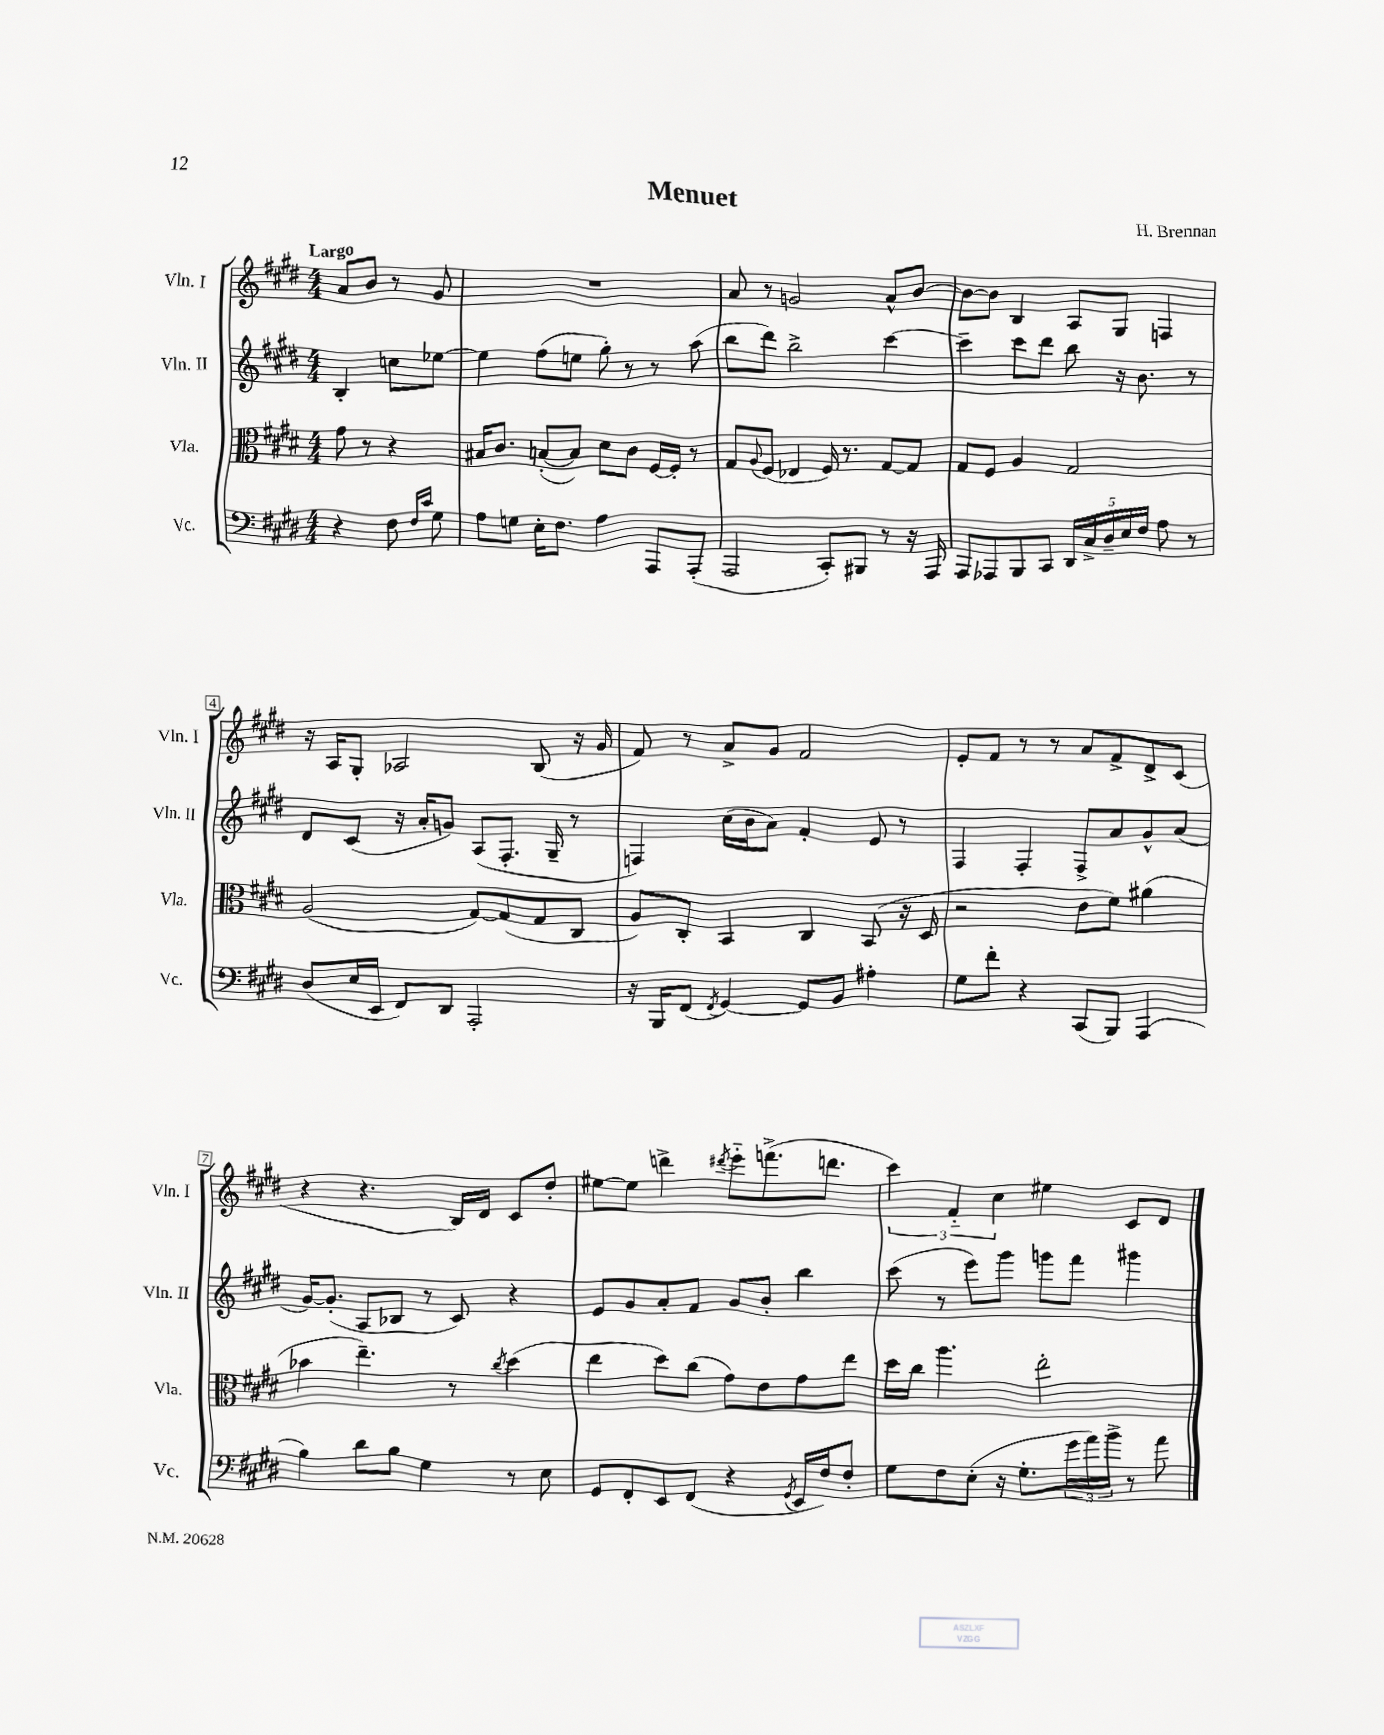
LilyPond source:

\header { title = "Menuet" composer = "H. Brennan" }
<<
\new StaffGroup <<
\new Staff = "s0" \with { instrumentName = "Vln. I" shortInstrumentName = "Vln. I" } {
    \clef treble \key e \major \numericTimeSignature \time 4/4 \partial 2 \tempo "Largo"
    a'8 b'8 r8 gis'8 |
    R1 |
    a'8 r8 g'2 a'8-^ b'8~ |
    b'8~ b'8 b4 a8 gis8 f4 |
    r16 a16 gis8-. aes2 b8( r16 gis'16 |
    fis'8) r8 a'8-> gis'8 fis'2 |
    e'8-. fis'8 r8 r8 a'8 fis'8-> dis'8-> cis'8( |
    r4 r4. b16) dis'16 cis'8 dis''8-. |
    eis''8~ eis''8 d'''4-> \acciaccatura { dis'''8 } e'''8-_ f'''8.->( d'''8. |
    \tuplet 3/2 { cis'''4) fis'4-_ cis''4 } eis''4 cis'8 dis'8 \bar "|." |
}
\new Staff = "s1" \with { instrumentName = "Vln. II" shortInstrumentName = "Vln. II" } {
    \clef treble \key e \major \numericTimeSignature \time 4/4 \partial 2
    b4-. c''8 ees''8~ |
    ees''4 fis''8( e''8 gis''8-.) r8 r8 a''8( |
    b''8 dis'''8) b''2-> cis'''4~ |
    cis'''4-- cis'''8 dis'''8 b''8 r16 b'8. r8 |
    dis'8 cis'8( r16 a'16-. g'8) a8( fis8.-. gis16-- r8 |
    f4) cis''16( b'16 a'8) fis'4-. e'8 r8 |
    fis4 fis4-. fis8-> a'8 gis'8-^ a'8( |
    gis'16~) gis'8.-.( a8 bes8 r8 cis'8) r4 |
    e'8 gis'8 a'8-. fis'8 gis'8 b'8-. b''4 |
    cis'''8( r8 e'''8) gis'''8 g'''8 fis'''8 gis'''4 \bar "|." |
}
\new Staff = "s2" \with { instrumentName = "Vla." shortInstrumentName = "Vla." } {
    \clef alto \key e \major \numericTimeSignature \time 4/4 \partial 2
    gis'8 r8 r4 |
    bis16 cis'8. b8~-.( b8) dis'8 cis'8 fis16~ fis16-. r8 |
    gis8 \appoggiatura { a8 } fis8( ees4 fis16) r8. gis8~ gis8 |
    gis8 fis8 a4 gis2 |
    a2( gis8~) gis8( gis8 cis8 |
    a8) cis8-. b,4 cis4 b,8( r16 dis16 |
    r2 e'8 fis'8) ais'4( |
    bes'4 e''4.--) r8 \acciaccatura { cis''8 } dis''4( |
    e''4 dis''8) cis''8( gis'8) e'8 gis'8 e''8 |
    dis''16 cis''16 a''4. e''2-. \bar "|." |
}
\new Staff = "s3" \with { instrumentName = "Vc." shortInstrumentName = "Vc." } {
    \clef bass \key e \major \numericTimeSignature \time 4/4 \partial 2
    r4 fis8 \grace { fis16 cis'16 } gis8 |
    a8 g8 e16-. fis8. a4 a,,8 a,,8-.( |
    a,,2 cis,8-.) bis,,8 r8 r16 a,,16 |
    a,,8 aes,,8 b,,8 cis,8 \tuplet 5/4 { dis,16 cis16-> dis16-- e16 fis16 } a8 r8 |
    dis8( e16 e,16 fis,8) dis,8 a,,2-. |
    r16 b,,16 fis,8( \acciaccatura { fis,8 } gis,4~) gis,8 b,8 ais4-. |
    gis8 fis'8-. r4 cis,8( b,,8) a,,4( |
    b4) dis'8 b8 gis4 r8 e8 |
    gis,8 fis,8-. e,8 fis,8( r4 \acciaccatura { gis,8 } e,16 fis16) fis8-. |
    gis8 fis8 e8-.( r16 gis8.-. \tuplet 3/2 { gis'16 a'16) b'16-> } r8 a'8 \bar "|." |
}
>>
>>
\layout { \context { \Score \override BarNumber.stencil = #(make-stencil-boxer 0.1 0.3 ly:text-interface::print) } }
